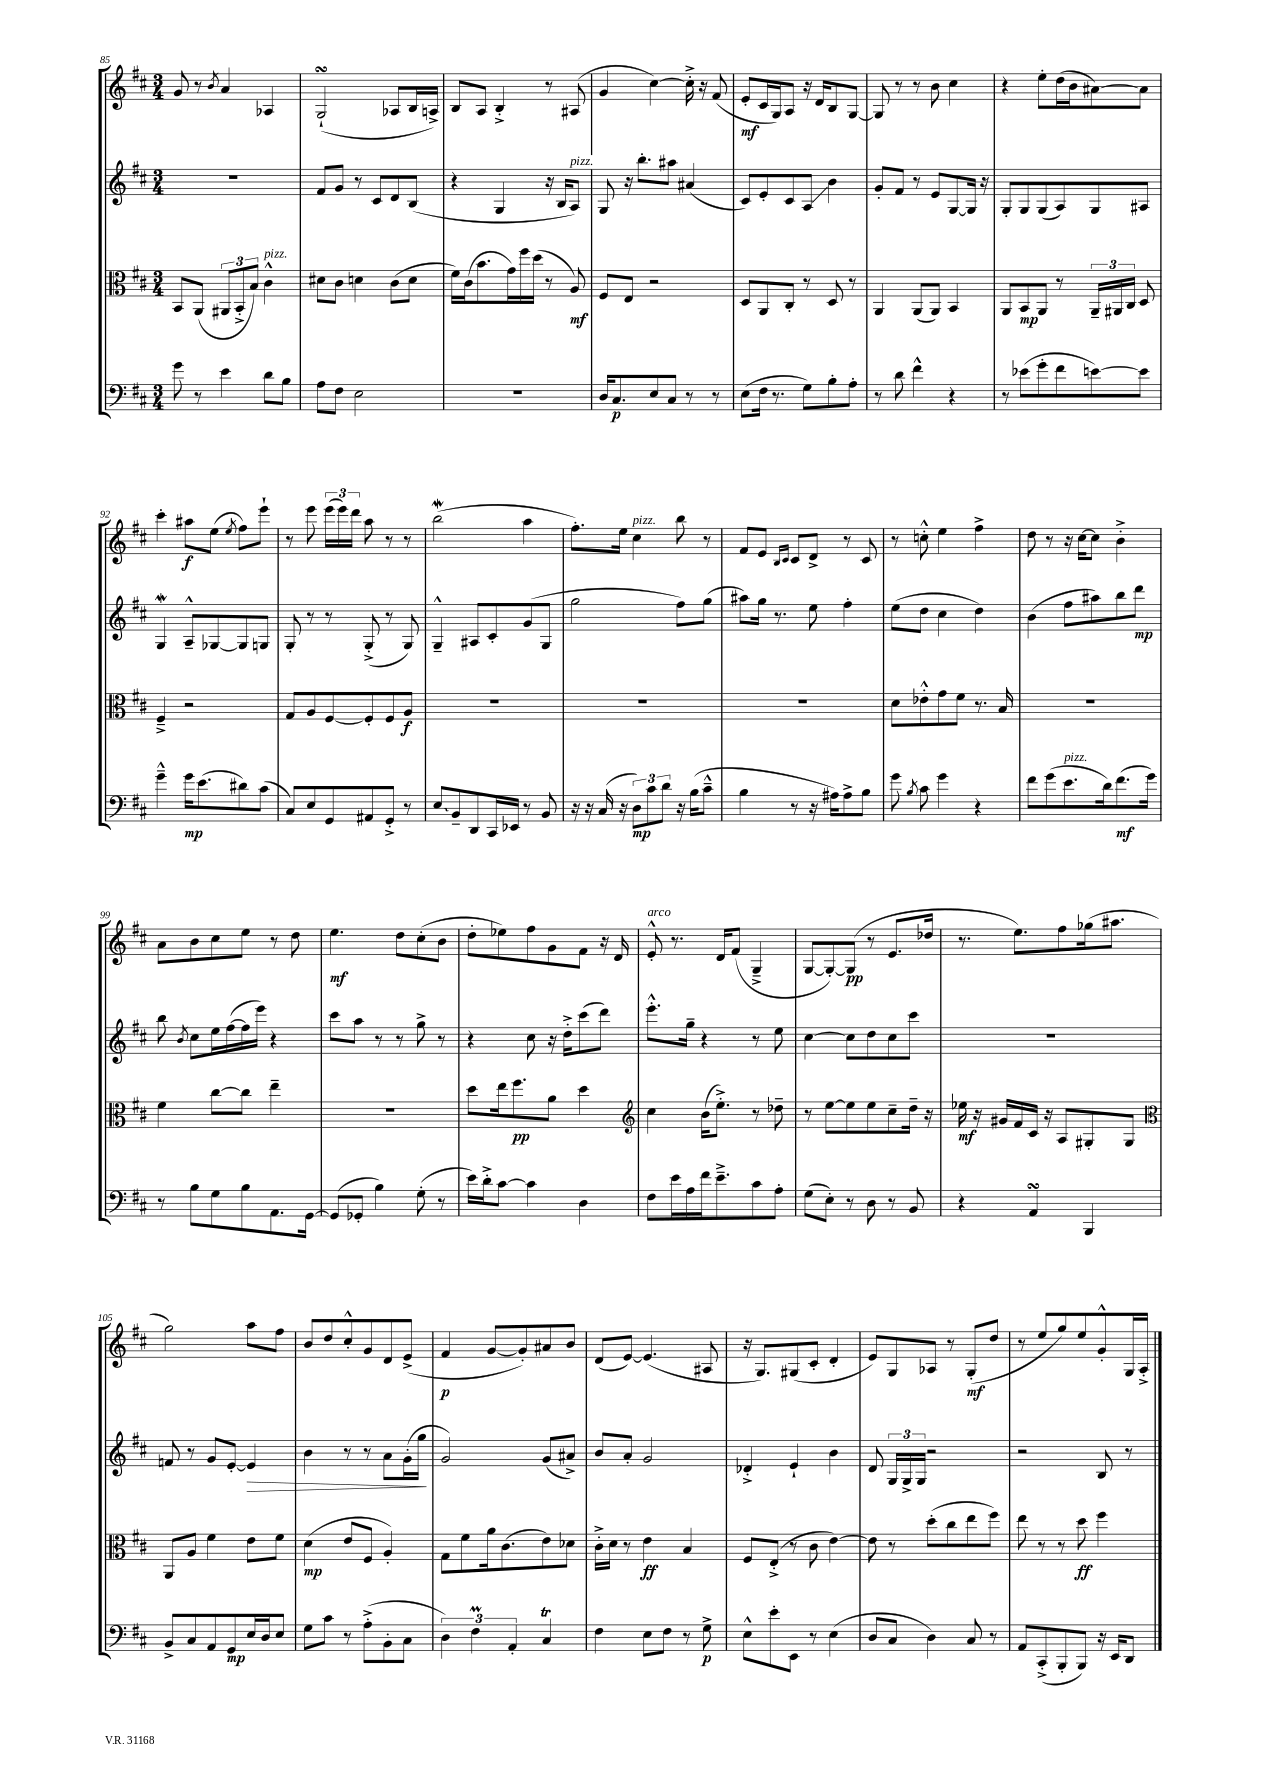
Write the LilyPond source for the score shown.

<<
\new StaffGroup <<
\new Staff = "s0" {
    \clef treble \key d \major \numericTimeSignature \time 3/4
    \autoBeamOff g'8 r8 \acciaccatura { b'8 } a'4 aes4 |
    g2-!\turn( aes8[ b16 a16]->) |
    b8[ a8] b4-.-> r8 ais8( |
    g'4 cis''4~) cis''16-.-> r16 fis'8( |
    e'8[-.\mf cis'16 g16) a8] r16 d'16[ b8 g8]~ |
    g8 r8 r8 b'8 cis''4 |
    r4 e''8[-. d''16( b'16 ais'8~) ais'8] |
    cis'''4-. ais''8[\f e''8]( \acciaccatura { e''8 } fis''8[) e'''8]-! |
    r8 e'''8 \tuplet 3/2 { e'''16[( e'''16) d'''16] } a''8 r8 r8 |
    b''2\mordent( a''4 |
    fis''8.[-.) e''16] cis''4^\markup { \italic "pizz." } b''8 r8 |
    fis'8[ e'8] \grace { b16[ cis'16] } cis'8[ d'8]-> r8 cis'8 |
    r8 c''8-.-^ e''4 fis''4-> |
    d''8 r8 r16 cis''16[~ cis''8] b'4-.-> |
    a'8[ b'8 cis''8 e''8] r8 d''8 |
    e''4.\mf d''8[ cis''8-.( b'8] |
    d''8[-. ees''8) fis''8 g'8 fis'8] r16 d'16 |
    e'8-.-^^\markup { \italic "arco" } r8. d'16[ fis'8]( g4---> |
    g8[~ g8~-.) g8]\pp( r8 e'8.[ des''16] |
    r8. e''8.[) fis''8 ges''16( ais''8.] |
    g''2) a''8[ fis''8] |
    b'8[ d''8 cis''8-.-^ g'8 d'8 e'8]->( |
    fis'4\p g'8[~ g'8-.) ais'8 b'8] |
    d'8[( e'8]~) e'4.( ais8 |
    r16 g8.[) gis8( cis'8]-. d'4-. |
    e'8[) g8 aes8] r8 g8[-.\mf( d''8] |
    r8 e''8[ g''8) e''8 g'8-.-^ g16 a16]-.-> \bar "|." |
}
\new Staff = "s1" {
    \clef treble \key d \major \numericTimeSignature \time 3/4
    \autoBeamOff R2. |
    fis'8[ g'8] r8 cis'8[ d'8 b8]( |
    r4 g4 r16 b16[ a8]^\markup { \italic "pizz." }) |
    g8 r16 b''8.[-. ais''8] ais'4( |
    cis'8[) e'8-. cis'8 a8]\glissando b'4 |
    g'8[-. fis'8] r8 e'8[ g8~ g16] r16 |
    g8[-. g8 g8( a8) g8 ais8] |
    g4\mordent a8[---^ ges8~ ges8 g8] |
    g8-. r8 r8 g8-.->( r8 g8) |
    g4---^ ais8[ cis'8-. g'8( g8] |
    g''2 fis''8[) g''8]( |
    ais''8[) g''16] r8. e''8 fis''4-. |
    e''8[( d''8] cis''4 d''4) |
    b'4( fis''8[ ais''8) b''8 d'''8]\mp |
    b''8 \acciaccatura { b'8 } cis''8[ e''16 fis''16~( fis''16 e'''16]) r4 |
    cis'''8[ a''8] r8 r8 g''8-> r8 |
    r4 cis''8 r16 d''16[-.-> cis'''8( d'''8]) |
    e'''8.[-.-^ g''16]-- r4 r8 e''8 |
    cis''4~ cis''8[ d''8 cis''8 cis'''8] |
    R2. |
    f'8 r8 g'8[ e'8]~-. e'4\> |
    b'4 r8 r8 a'8[ g'16-.( g''16]\! |
    g'2) g'8[( ais'8]->) |
    b'8[ a'8]-. g'2 |
    des'4-.-> e'4-! b'4 |
    d'8 \tuplet 3/2 { g16[ g16-> g16] } r2 |
    r2 b8 r8 \bar "|." |
}
\new Staff = "s2" {
    \clef alto \key d \major \numericTimeSignature \time 3/4
    \autoBeamOff b,8[ a,8]( \tuplet 3/2 { ais,8[ b,8-.-> b8]) } cis'4-^^\markup { \italic "pizz." } |
    dis'8[ cis'8] d'4 cis'8[( d'8] |
    fis'16[) cis'16( b'8. g'16) fis''16 d''16]( r8 a8\mf) |
    fis8[ e8] r2 |
    d8[ a,8 cis8]-. r8 d8 r8 |
    a,4 a,8[( a,8]) b,4 |
    a,8[ b,8\mp a,8] r8 \tuplet 3/2 { a,16[-- ais,16 cis16] } d8 |
    fis4---> r2 |
    g8[ a8 fis8~ fis8-. fis8 a8]\f |
    R2. |
    R2. |
    R2. |
    d'8[ ees'8-.-^ g'8 fis'8] r8. b16 |
    R2. |
    fis'4 cis''8[~ cis''8] e''4-- |
    R2. |
    d''8[ e''16 fis''8.\pp a'8] d''4 |
    \clef treble cis''4 b'16[( e''8.]-.->) r8 des''8-- |
    r8 e''8[~ e''8 e''8 cis''8-- d''16]-- r16 |
    ees''16\mf r16 gis'16[ fis'16 cis'16] r16 a8[ gis8-. gis8] |
    \clef alto a,8[ a8] fis'4 e'8[ fis'8] |
    d'4\mp( e'8[ fis8] a4-.) |
    g8[ fis'8 a'16 cis'8.( e'8) des'8] |
    cis'16[-.-> d'16] r8 e'4\ff b4 |
    fis8[ e8]-.->( r8 cis'8 e'4~) |
    e'8 r8 d''8[-.( cis''8 e''8 fis''8]) |
    e''8 r8 r8 d''8\ff fis''4 \bar "|." |
}
\new Staff = "s3" {
    \clef bass \key d \major \numericTimeSignature \time 3/4
    \autoBeamOff g'8 r8 e'4 d'8[ b8] |
    a8[ fis8] e2 |
    R2. |
    d16[ cis8.\p e8 cis8] r8 r8 |
    e8[( fis16] r8. g8[) b8-. a8]-. |
    r8 d'8 fis'4-^ r4 |
    r8 ees'8[( g'8-. fis'8 e'8~) e'8] |
    g'4---^ g'16[\mp e'8.( dis'8) cis'8]( |
    cis8[) e8 g,8 ais,8 g,8]-.-> r8 |
    \once \override Glissando.style = #'zigzag e8[\glissando b,8-- d,8 cis,16 ees,16] r8 b,8 |
    r16 r16 cis16( r16 \tuplet 3/2 { d8[\mp) cis'8 d'8] } r16 b16[( cis'8]---^ |
    b4 r8 r16 ais16[) ais8-> b8] |
    g'8 \acciaccatura { b8 } cis'8 g'4 r4 |
    fis'8[ g'8( e'8.^\markup { \italic "pizz." } d'16) fis'8.\mf( g'16]) |
    r8 b8[ g8 b8 a,8. g,16]~ |
    g,8[( ges,8]-. b4) g8-.( r8 |
    e'16[) d'16-.-> cis'8]~ cis'4 d4 |
    fis8[ e'16 a16 fis'16 e'8.---> cis'8 a8]-. |
    g8[( e8]-.) r8 d8 r8 b,8 |
    r4 a,4\turn b,,4 |
    b,8[-> cis8 a,8 g,8\mp e16 d16 e8] |
    g8[ cis'8] r8 a8[-.->( b,8-. cis8] |
    \tuplet 3/2 { d4) fis4\prall a,4-. } cis4\trill |
    fis4 e8[ fis8] r8 g8->\p |
    e8[-^ e'8-. e,8] r8 e4( |
    d8[ cis8] d4) cis8 r8 |
    a,8[ cis,8-.->( b,,8-. b,,8]) r16 e,16[ d,8] \bar "|." |
}
>>
>>
\layout { \context { \Score currentBarNumber = #85 } }
